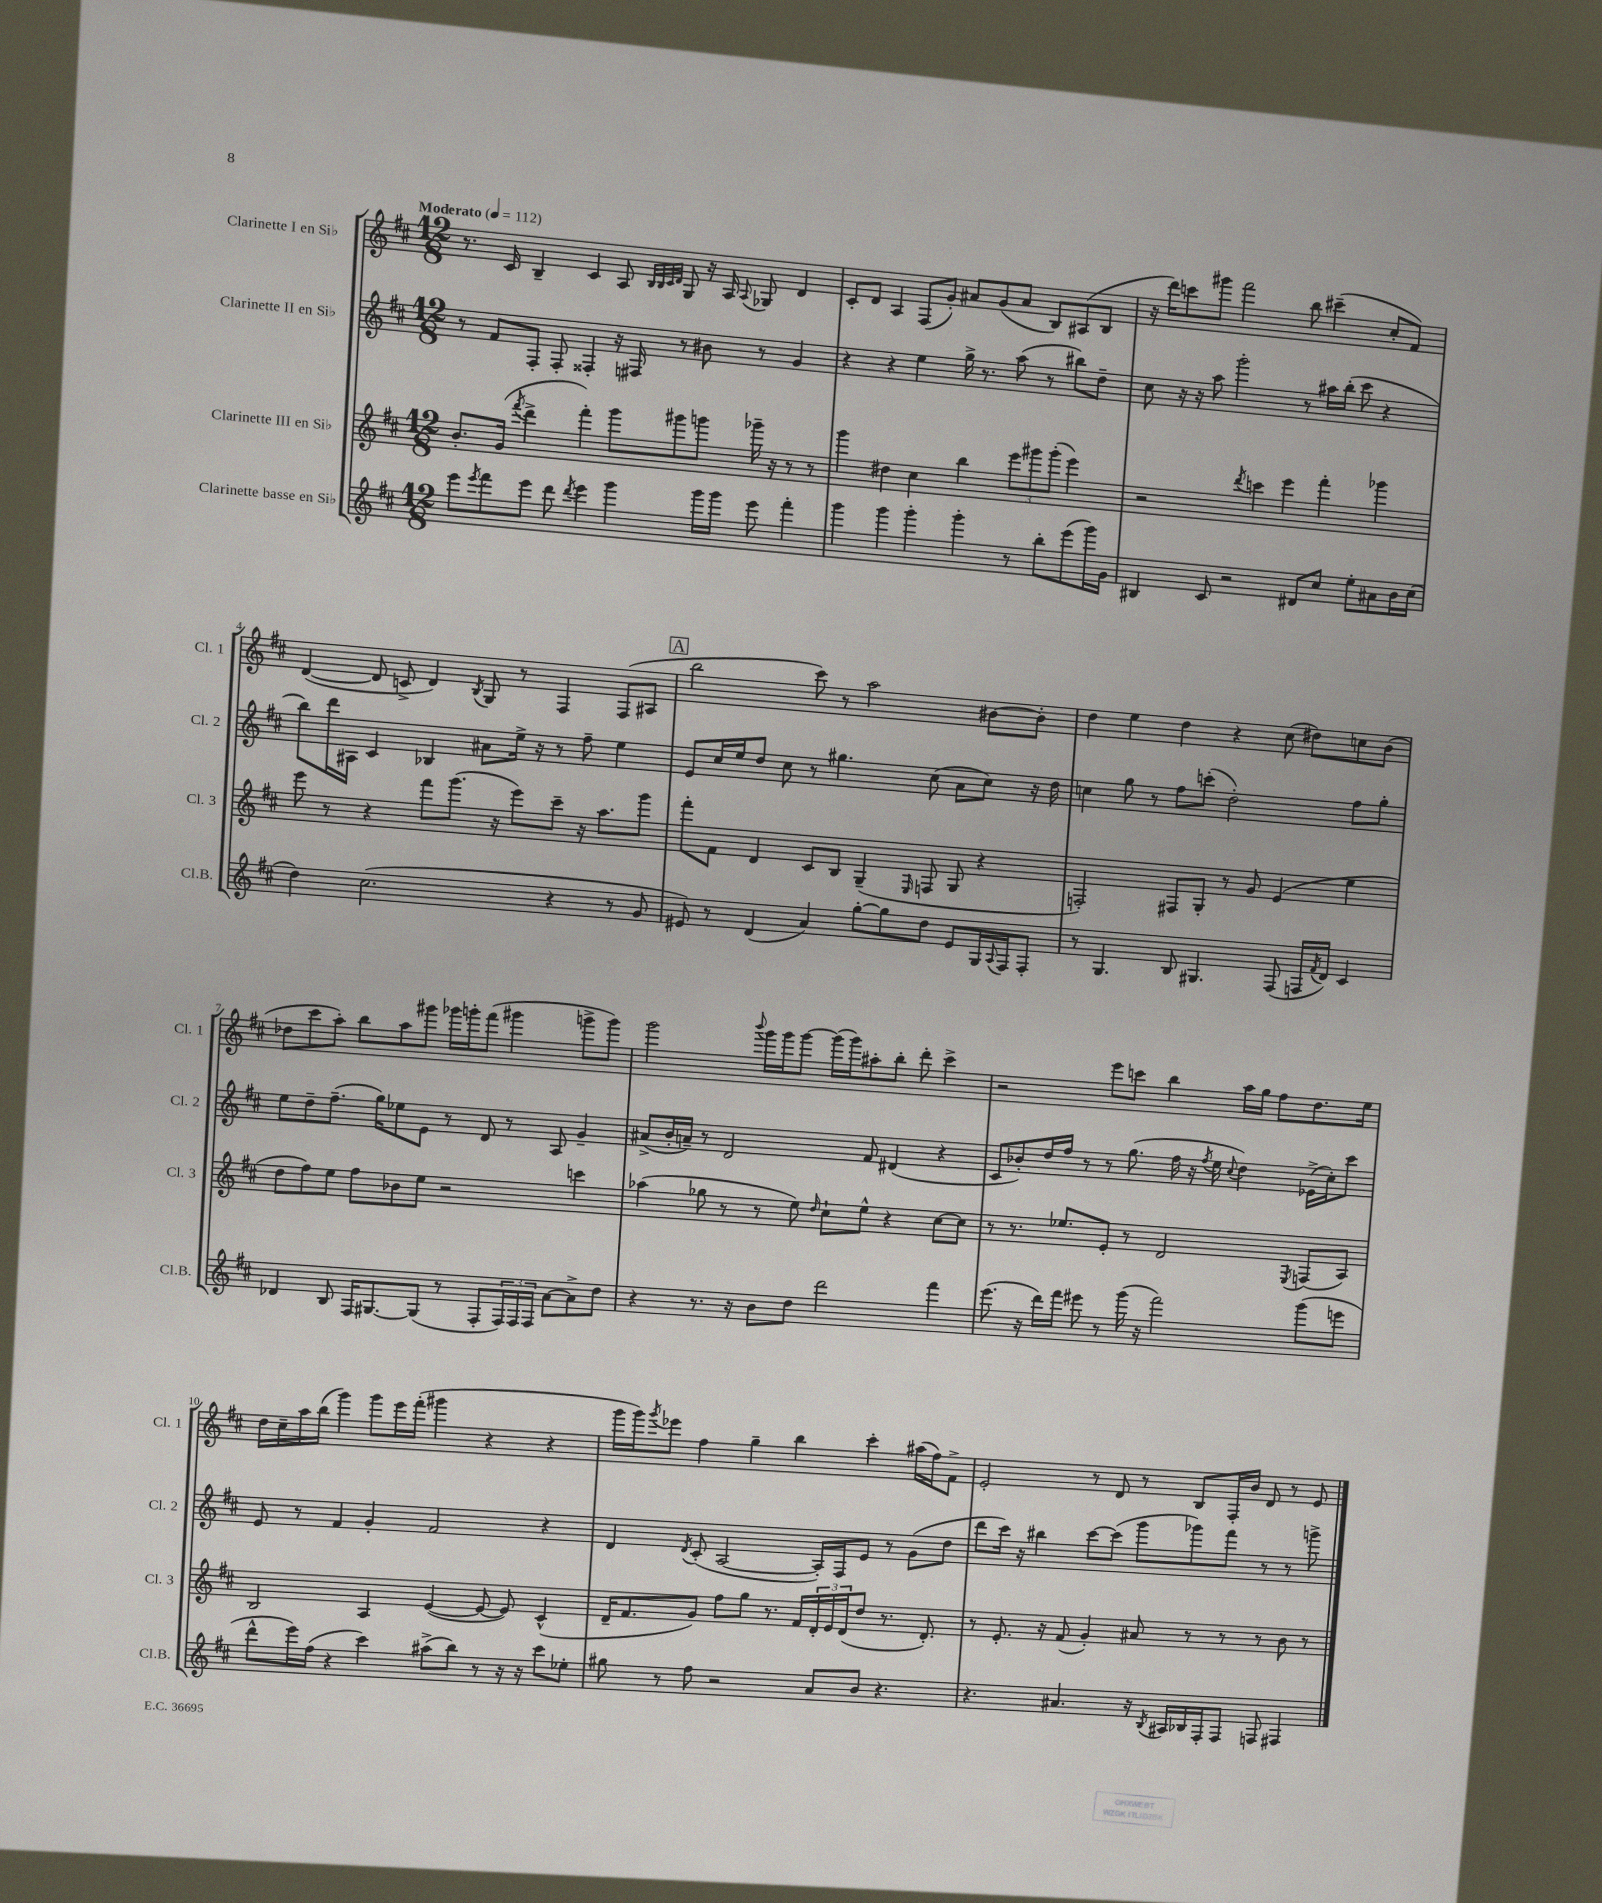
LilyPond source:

<<
\new StaffGroup <<
\new Staff = "s0" \with { instrumentName = "Clarinette I en Sib" shortInstrumentName = "Cl. 1" } {
    \clef treble \key d \major \numericTimeSignature \time 12/8 \tempo "Moderato" 4 = 112
    r8. cis'16 b4-- cis'4 a8 \grace { b32 b32 cis'32 d'32 } g8 r16 a16 \appoggiatura { a8 } ges8 d'4 |
    cis'8-. d'8 a4 fis8( g'8-.) ais'8 g'8( ais'8 b8) ais8( b8 |
    r16 d'''16) c'''8 gis'''8 fis'''2 b''8 cis'''4--( cis''8-. fis'8) |
    d'4~( d'8 c'8-> d'4) \acciaccatura { b8 } g8 r8 fis4 fis8( ais8 |
    \mark \markup { \box "A" } b''2 cis'''8) r8 a''2 bis'8~ bis'8-. |
    d''4 e''4 d''4 r4 cis''8( dis''8) c''8 b'8( |
    des''8 cis'''8 a''8-.) b''8 a''8 gis'''8 ges'''16 g'''16-. fis'''8( gis'''4 g'''8-> g'''8) |
    g'''2 \appoggiatura { b'''8 } g'''16 g'''16 g'''8~ g'''16( g'''16) ais''8-. b''8-. d'''8-. cis'''4-> |
    r2 e'''8 c'''8 b''4 a''16 g''16 fis''8 d''8. e''16 |
    d''16 cis''16-- a''16 b''16( g'''4) g'''8 e'''16 fis'''16-.( gis'''4 r4 r4 |
    g'''16 g'''16) \acciaccatura { g'''8 } ees'''8 fis''4 g''4-- b''4 cis'''4-. ais''16( fis''16) fis'8-> |
    e'2-. r8 d'8 r8 b8 fis16-. b'16 d'8 r8 e'8 \bar "|." |
}
\new Staff = "s1" \with { instrumentName = "Clarinette II en Sib" shortInstrumentName = "Cl. 2" } {
    \clef treble \key d \major \numericTimeSignature \time 12/8
    r8 fis'8 fis8-. fis8-. fisis4-. r16 fis16 r8 bis'8 r8 g'4 |
    r4 r4 e''4 g''16-> r8. a''8( r8 bis''8) d''8-- |
    cis''8 r16 r16 a''8 g'''2-. r8 ais''16 b''16-.( cis'''8 r4 |
    b''8) d'''16 ais16 cis'4 bes4 ais'8 e''16-> r16 r8 fis''8-- e''4 |
    \mark \markup { \box "A" } e'8 cis''16 e''16 d''8 cis''8 r8 gis''4. cis''8( a'8 cis''8) r16 d''16 |
    c''4 g''8 r8 fis''8 c'''8-.( d''2-.) fis''8 g''8-. |
    e''8 d''8-- fis''8.--( g''16) ees''8 e'8 r8 d'8 r8 a8 g'4-- |
    ais'8->( b'16-. a'16--) r8 d'2 fis'8 dis'4( r4 |
    cis'8 bes'8-.) d''16 fis''16 r8 r8 g''8.( fis''16 r16 \acciaccatura { fis''8 } e''16 \appoggiatura { cis''8 } d''4) ees'16->( cis''16-.) cis'''8 |
    e'8 r8 fis'4 g'4-. fis'2 r4 |
    d'4 \acciaccatura { d'8 } cis'8-.( a2~ a16-.) fis16 e'8 r8 g'8( d''8 |
    d'''8 cis'''16) r16 bis''4 cis'''8~ cis'''8( g'''8 ges'''8) fis'''8 r8 r8 g'''8-> \bar "|." |
}
\new Staff = "s2" \with { instrumentName = "Clarinette III en Sib" shortInstrumentName = "Cl. 3" } {
    \clef treble \key d \major \numericTimeSignature \time 12/8
    b'8.-. g'16( \acciaccatura { fis'''8 } d'''4-> fis'''4-.) g'''8 gis'''8 g'''8 ges'''16-- r16 r8 r8 |
    g'''4 dis''4 cis''4 b''4 \tuplet 3/2 { e'''8 gis'''8 gis'''8-.( } e'''4) |
    r2 \acciaccatura { d'''8 } c'''4 e'''4 fis'''4-. ges'''4 |
    e'''8 r8 r4 fis'''8 g'''8.( r16 e'''8) cis'''8-- r16 a''8. g'''8 |
    \mark \markup { \box "A" } fis'''8-. fis'8 d'4 cis'8 b8 g4--( \grace { e16 } f8 g8 r4 |
    f2-.) fis8 g8-. r8 g'8 e'4( e''4 |
    d''8 fis''8) e''8 fis''8 bes'8 e''8 r2 c'''4 |
    aes''4( ges''8 r8 r8 e''8) \grace { d''16 } cis''8-! e''8-^ r4 cis''8~ cis''8 |
    r8 r8. ees''8. e'8-. r8 d'2 \acciaccatura { e8 } f8( a8) |
    b2 a4 e'4~( e'8~ e'8) cis'4-^( |
    d'16-- fis'8. g'8) fis''8 g''8 r8. fis'16 \tuplet 3/2 { d'16-. e'16 d'16( } d''8 r8. d'8.-.) |
    r8 e'8.-. r16 fis'8( g'4-.) ais'8 r8 r8 r8 b'8 r8 \bar "|." |
}
\new Staff = "s3" \with { instrumentName = "Clarinette basse en Sib" shortInstrumentName = "Cl.B." } {
    \clef treble \key d \major \numericTimeSignature \time 12/8
    e'''8 \acciaccatura { e'''8 } fis'''8 e'''8 d'''8 \acciaccatura { d'''8 } e'''4 g'''4 g'''16 g'''16 e'''8 fis'''4-. |
    g'''4 g'''4 g'''4-. g'''4-. r8 b''8-. e'''8( g'''16) g'16 |
    bis4 cis'8 r2 dis'8 cis''8 e''8-. ais'8 b'16 cis''16( |
    d''4) cis''2.( r4 r8 g'8 |
    \mark \markup { \box "A" } eis'8) r8 d'4( a'4) g''8~-. g''8 d''8 eis'8 g16 \appoggiatura { a8 } fis16 fis8-. |
    r8 g4. b8 gis4. fis8( f16 \acciaccatura { fis'8 } d'16) cis'4 |
    des'4 b8 fis16 gis8.~ gis8( r8 fis8-. \tuplet 3/2 { fis16) fis16 fis16 } a'8~ a'8-> d''8 |
    r4 r8. r16 b'8 d''8 d'''2 fis'''4 |
    e'''8.( r16 d'''16) fis'''16 eis'''8 r8 g'''16( r16 fis'''2) g'''8( e'''8 |
    d'''8-^ e'''16) fis''16( r4 cis'''4) ais''8->( b''8) r8 r16 r16 cis'''8 ees''8-. |
    gis''8 r8 fis''8 r2 a'8 b'8 r4. |
    r4. ais'4. r16 \acciaccatura { b8 } ais16 bes16 fis16-. fis8 f8 fis4 \bar "|." |
}
>>
>>
